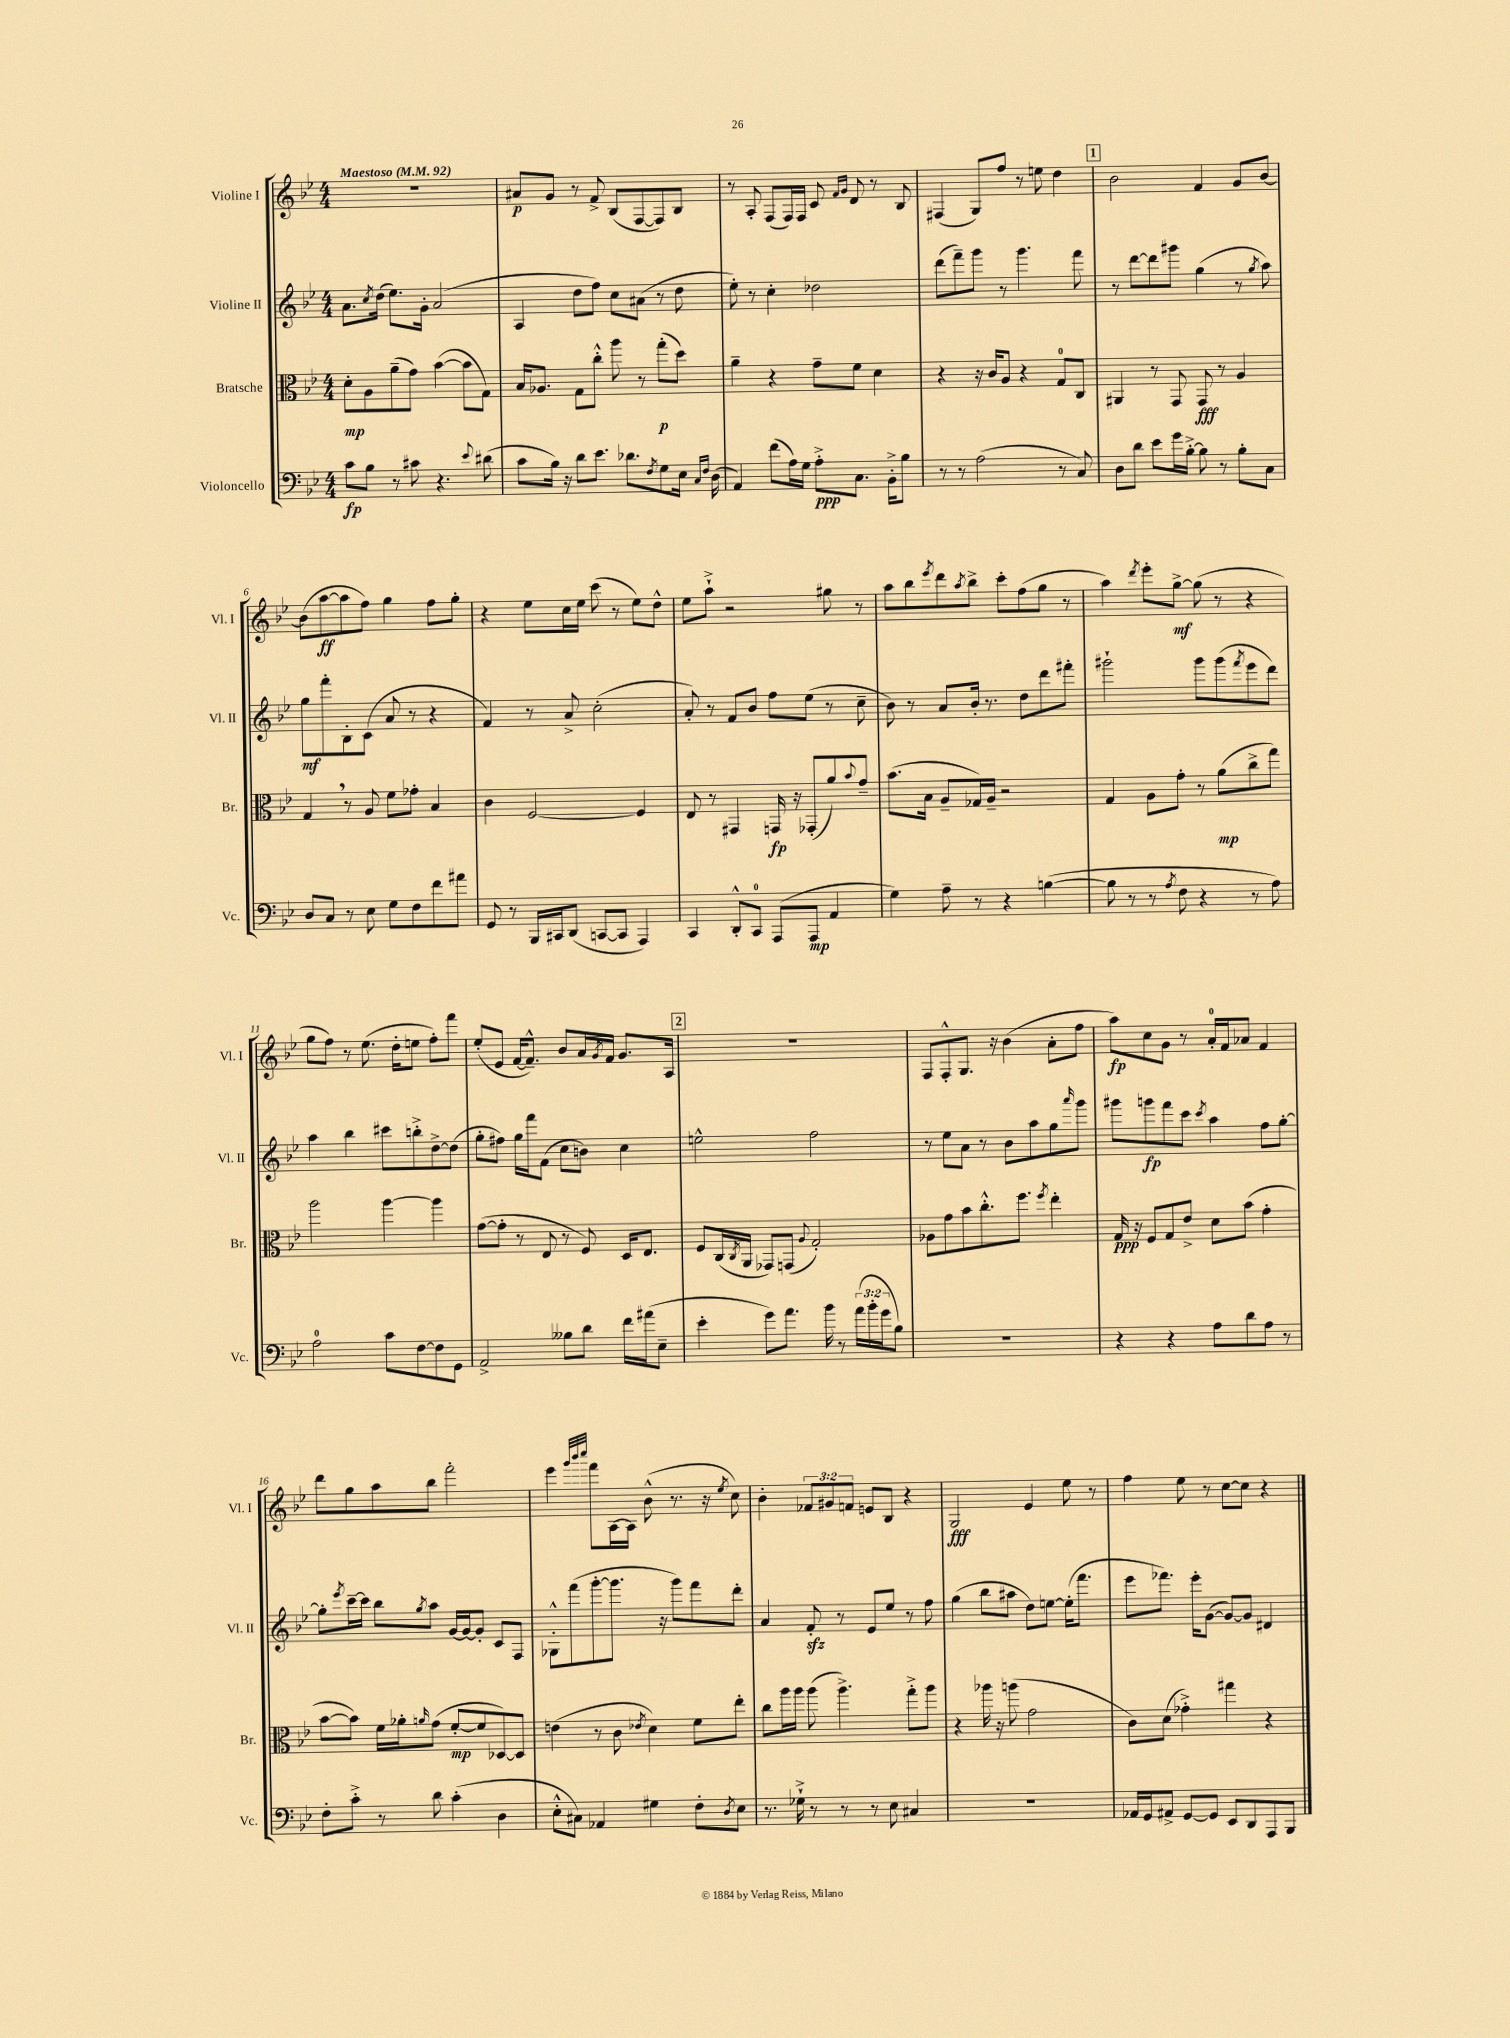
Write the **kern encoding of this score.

**kern	**dynam	**kern	**dynam	**kern	**dynam	**kern	**dynam
*part4	*part4	*part3	*part3	*part2	*part2	*part1	*part1
*staff4	*staff4	*staff3	*staff3	*staff2	*staff2	*staff1	*staff1
*I"Violoncello	*	*I"Bratsche	*	*I"Violine II	*	*I"Violine I	*
*I'Vc.	*	*I'Br.	*	*I'Vl. II	*	*I'Vl. I	*
*clefF4	*	*clefC3	*	*clefG2	*	*clefG2	*
*k[b-e-]	*	*k[b-e-]	*	*k[b-e-]	*	*k[b-e-]	*
*M4/4	*	*M4/4	*	*M4/4	*	*M4/4	*
*MM92	*	*MM92	*	*MM92	*	*MM92	*
=1	=1	=1	=1	=1	=1	=1	=1
!	!	!	!	!	!	!LO:TX:a:B:t=Maestoso	!
8c\L	fp	8d'\L	mp	8.a\L	.	1r	.
8B-\J	.	8A\	.	.	.	.	.
.	.	.	.	8qcc/	.	.	.
.	.	.	.	(16dd\Jk	.	.	.
8r	.	(8a~\	.	8.ee-\L)	.	.	.
8c#X\	.	8g\J)	.	.	.	.	.
.	.	.	.	16g'\Jk	.	.	.
4.r	.	([4b-\	.	(2a/	.	.	.
.	.	8b-\L]	.	.	.	.	.
8qqe-/	.	.	.	.	.	.	.
(8d#X\	.	8G\J)	.	.	.	.	.
=2	=2	=2	=2	=2	=2	=2	=2
8c\L	.	16B-/KL	.	4A/	.	8a#X/L	p
.	.	8.A-X/J	.	.	.	.	.
16B-\Jk)	.	.	.	.	.	8g/J	.
16r	.	.	.	.	.	.	.
8d\L	.	8G\L	.	8dd\L	.	8r	.
8.e-\J	.	8cc'^^\J	.	8ff\J)	.	8f^/	.
.	.	8aa\	.	8cc\L	.	(8B-/L	.
8.d-X\L	.	.	.	.	.	.	.
.	.	8r	.	(8a#X\J	.	[8F/	.
8qF/	.	.	.	.	.	.	.
8G\	.	(8gg'\L	p	8r	.	8F/])	.
16E-\Jk	.	8dd\J)	.	8dd\	.	8B-/J	.
16qqC/LL	.	.	.	.	.	.	.
16qqF/JJ	.	.	.	.	.	.	.
(16D\	.	.	.	.	.	.	.
=3	=3	=3	=3	=3	=3	=3	=3
4AA/)	.	4a~\	.	8ee-'\)	.	8r	.
.	.	.	.	8r	.	8A'/	.
(8f\L	.	4r	.	4cc'\	.	(8F/L	.
16A\L)	.	.	.	.	.	16F/L)	.
16G\JJ	.	.	.	.	.	16F/JJ	.
8A'^\L	ppp	8g~\L	.	2dd-X\	.	8c/	.
.	.	.	.	.	.	16qqf/LL	.
.	.	.	.	.	.	16qqg/JJ	.
8.C\J	.	8f\J	.	.	.	8d/	.
.	.	4d\	.	.	.	8r	.
16BB-'^\KL	.	.	.	.	.	.	.
8B-\J	.	.	.	.	.	8B-/	.
=4	=4	=4	=4	=4	=4	=4	=4
8r	.	4r	.	(8ddd\L	.	(4F#X/	.
8r	.	.	.	8fff~\)	.	.	.
(2A\	.	16r	.	8ggg\J	.	8G/L)	.
.	.	16c/KL	.	.	.	.	.
.	.	8A/J	.	8r	.	8ff/J	.
.	.	4r	.	4.ggg\	.	8r	.
.	.	.	.	.	.	8een\	.
8r	.	8G/L	.	.	.	4dd\	.
8C/)	.	8C/J	.	8fff\	.	.	.
!!LO:REH:place=s1:t=1
=5	=5	=5	=5	=5	=5	=5	=5
8D\L	.	4AA#X/	.	8r	.	2b-\	.
8d\J	.	.	.	[8ddd\L	.	.	.
8e-\L	.	8r	.	8ddd\]	.	.	.
16g\L	.	8GG/	.	8ggg#X\J	.	.	.
[16B-'^\JJ	.	.	.	.	.	.	.
8B-\]	.	8GG/	fff	(4gg\	.	4f/	.
8r	.	8r	.	.	.	.	.
8B-'\L	.	4A/	.	8r	.	8g/L	.
.	.	.	.	8qgg/	.	.	.
8C\J	.	.	.	8aa\)	.	[8b-/J	.
!!LO:LB:g=z
=6	=6	=6	=6	=6	=6	=6	=6
8D/L	.	4G,/	.	8gg\L	mf	(8b-\L]	.
8C/J	.	.	.	8fff'\	.	[8aa\	ff
8r	.	8r	.	8B-'\	.	8aa\]	.
8E-\	.	8A/	.	(8c\J	.	8ff\J)	.
8G\L	.	8f\L	.	8a/	.	4gg\	.
8F\	.	8g-X'\J	.	8r	.	.	.
8f\	.	4B-/	.	4r	.	8ff\L	.
8a#X\J	.	.	.	.	.	8gg'\J	.
=7	=7	=7	=7	=7	=7	=7	=7
8GG/	.	4c\	.	4f/)	.	4r	.
8r	.	.	.	.	.	.	.
16BBB-/LL	.	[2F/	.	8r	.	8ee-\L	.
16CC#X/J	.	.	.	.	.	.	.
(8DD/J	.	.	.	8a^/	.	16cc\L	.
.	.	.	.	.	.	16ee-\JJ	.
[8CCn/L	.	.	.	(2cc'\	.	(8ccc\	.
8CC/J]	.	.	.	.	.	8r	.
4AAA/)	.	4F/]	.	.	.	8ee-\L)	.
.	.	.	.	.	.	8dd^^\J	.
=8	=8	=8	=8	=8	=8	=8	=8
4CC/	.	8E-/	.	8a'/)	.	8ee-\L	.
.	.	8r	.	8r	.	8aa`^\J	.
8DD'^^/L	.	4GG#X/	.	8f/L	.	2r	.
8CC/J	.	.	.	8b-/J	.	.	.
(8AAA/L	.	16GGn/	fp	8ff\L	.	.	.
.	.	16r	.	.	.	.	.
8AAA/J	mp	(8GG-X'/L	.	(8ee-\J	.	.	.
4AA/	.	8a/)	.	8r	.	8gg#X\	.
.	.	8qqb-/	.	.	.	.	.
.	.	8g~/J	.	8cc~\	.	8r	.
=9	=9	=9	=9	=9	=9	=9	=9
4G\)	.	(8.b-\L	.	8b-\)	.	8aa\L	.
.	.	.	.	8r	.	8bb-\	.
.	.	16B-\Jk	.	.	.	.	.
.	.	.	.	.	.	8qeee-/	.
8A~\	.	8A~/L	.	8a/L	.	8ddd\	.
.	.	.	.	.	.	8qaa/	.
8r	.	16G-X/L)	.	16b-'/Jk	.	8bb-^\J	.
.	.	16A~/JJ	.	8.r	.	.	.
4r	.	2r	.	.	.	8ccc'\L	.
.	.	.	.	8dd\L	.	(8ff\	.
([4Bn\	.	.	.	8ddd\	.	8gg\J	.
.	.	.	.	8fff#X'\J	.	8r	.
=10	=10	=10	=10	=10	=10	=10	=10
8B\]	.	4G/	.	2ggg#X`\	.	4aa\)	.
8r	.	.	.	.	.	.	.
.	.	.	.	.	.	8qddd/	.
8r	.	8A\L	.	.	.	8eee-'\L	.
8qA/	.	.	.	.	.	.	.
8F\	.	8g'\J	.	.	.	[8gg^\J	mf
4r	.	8r	.	8ggg#\L	.	(8gg\]	.
.	.	(8a\L	mp	(8ggg#\	.	8r	.
.	.	.	.	8qfff/	.	.	.
8r	.	8cc^\	.	8eee-\	.	4r	.
8A\)	.	8gg\J)	.	8ddd\J)	.	.	.
!!LO:LB:g=z
=11	=11	=11	=11	=11	=11	=11	=11
2A\	.	2aa\	.	4aa\	.	8gg\L	.
.	.	.	.	.	.	8ff\J)	.
.	.	.	.	4bb-\	.	8r	.
.	.	.	.	.	.	(8.ee-\	.
8c\L	.	[4aa\	.	8ccc#X\L	.	.	.
.	.	.	.	.	.	16dd'\KL	.
[8F\	.	.	.	8bbn'^\	.	8een\J	.
8F\]	.	4aa\]	.	[8dd^\	.	8ff'\L)	.
8GG\J	.	.	.	(8dd\J]	.	8fff\J	.
=12	=12	=12	=12	=12	=12	=12	=12
2AA^/	.	([8g\L	.	8gg'\L	.	(8ee-'/L	.
.	.	8g'\J]	.	8ff#X\J)	.	8e-/J	.
.	.	8r	.	16gg\LL	.	[16f/KL	.
.	.	.	.	16fff\J	.	8.f~^^/J])	.
.	.	8E-/	.	(8f\J	.	.	.
8B--X\L	.	8r	.	8cc\L	.	8b-/L	.
8d\J	.	8F/)	.	8bn\J)	.	16a/L	.
.	.	.	.	.	.	8qg/	.
.	.	.	.	.	.	16f/JJ	.
16f\LL	.	16D/KL	.	4cc\	.	8.g/L	.
(16a#X\J	.	8.E-/J	.	.	.	.	.
8E-~\J	.	.	.	.	.	.	.
.	.	.	.	.	.	16A/Jk	.
!!LO:REH:place=s1:t=2
=13	=13	=13	=13	=13	=13	=13	=13
4e-'\	.	8F/L	.	2een^^\	.	1r	.
.	.	(16C/L	.	.	.	.	.
.	.	8qC/	.	.	.	.	.
.	.	16AA/JJ	.	.	.	.	.
8g\L)	.	8GG-X/L)	.	.	.	.	.
8.a\J	.	(8GGn/J	.	.	.	.	.
.	.	8qqA/	.	.	.	.	.
.	.	2G'/)	.	2ff\	.	.	.
16b-\	.	.	.	.	.	.	.
8r	.	.	.	.	.	.	.
(24a\LL	.	.	.	.	.	.	.
24b-'\	.	.	.	.	.	.	.
24g\J	.	.	.	.	.	.	.
8B-\J)	.	.	.	.	.	.	.
=14	=14	=14	=14	=14	=14	=14	=14
1r	.	8A-X\L	.	8r	.	8F/L	.
.	.	8g\	.	8ee-\L	.	8F'^^/	.
.	.	8b-\	.	8a\J	.	8.G/J	.
.	.	8.cc'^^\	.	8r	.	.	.
.	.	.	.	.	.	16r	.
.	.	.	.	8b-\L	.	(4b-\	.
.	.	8.ff\J	.	.	.	.	.
.	.	.	.	8aa\	.	.	.
.	.	8qff/	.	.	.	.	.
.	.	4ee-'\	.	8gg\	.	8a'\L	.
.	.	.	.	16qqaaa/	.	.	.
.	.	.	.	8ggg\J	.	8ff\J	.
=15	=15	=15	=15	=15	=15	=15	=15
4r	.	16G/	ppp	8ggg#X\L	.	8aa\L)	fp
.	.	16r	.	.	.	.	.
.	.	8F/L	.	8gggn\	fp	8cc\	.
4r	.	8G/	.	8fff\	.	8g\J	.
.	.	8e-^/J	.	8ccc\J	.	8r	.
.	.	.	.	8qccc/	.	.	.
8A\L	.	8d\L	.	4aa\	.	16a'/LL	.
.	.	.	.	.	.	16f/J	.
8d\	.	(8b-\J	.	.	.	8a-X/J	.
8A\J	.	4g'\	.	8ff\L	.	4f/	.
8r	.	.	.	[8gg'\J	.	.	.
!!LO:LB:g=z
=16	=16	=16	=16	=16	=16	=16	=16
8F'\L	.	[8b-\L	.	8gg'\L]	.	8ddd\L	.
.	.	.	.	8qeee-/	.	.	.
8c'^\J	.	8b-\J])	.	[16ccc~\L	.	8gg\	.
.	.	.	.	16ccc\JJ]	.	.	.
8r	.	16f\LL	.	8bb-\L	.	8aa\	.
.	.	16a-X'\J	.	.	.	.	.
.	.	16qqan/	.	8qgg/	.	.	.
8d\	.	(8g\J	.	8aa\J	.	8bb-\J	.
(4c'\	.	[8f'/L	mp	[16g/LL	.	2fff'\	.
.	.	.	.	16g/J_	.	.	.
.	.	8f/]	.	8g'/J]	.	.	.
4D\	.	[8D-X/)	.	8c/L	.	.	.
.	.	8D-/J]	.	8F/J	.	.	.
=17	=17	=17	=17	=17	=17	=17	=17
8E-'^^\L	.	(4en\	.	8G-X'^^\L	.	4eee-\	.
8C#X\J)	.	.	.	(8fff\	.	.	.
.	.	.	.	.	.	32qqggg/LLL	.
.	.	.	.	.	.	32qqbbb-/	.
.	.	.	.	.	.	32qqcccc/JJJ	.
4AA-X/	.	8r	.	[8ggg'\	.	8fff\L	.
.	.	8c\	.	8.ggg\J]	.	[16A\L	.
.	.	.	.	.	.	16A\JJ]	.
.	.	8qe-X/	.	.	.	.	.
4G#X\	.	4d\)	.	.	.	(8b-^^\	.
.	.	.	.	16r	.	.	.
.	.	.	.	8ggg\L)	.	8.r	.
8F'\L	.	8f\L	.	8fff\	.	.	.
.	.	.	.	.	.	16r	.
8qD/	.	.	.	.	.	8qee-/	.
8E-\J	.	8ee-'\J	.	8ddd'\J	.	8cc\)	.
=18	=18	=18	=18	=18	=18	=18	=18
8.r	.	8cc\L	.	4a/	.	4b-'\	.
.	.	16aa\L	.	.	.	.	.
16G-X`^\	.	16aa\JJ	.	.	.	.	.
8r	.	(8aa\	.	8fzz'/	.	12f-X/L	.
.	.	.	.	.	.	12g#X/	.
8r	.	4.aa^\)	.	8r	.	.	.
.	.	.	.	.	.	12fn/J	.
8r	.	.	.	8e-/L	.	8en/L	.
8E-\	.	.	.	8ee-/J	.	8B-/J	.
4C#X/	.	8gg'^\L	.	8r	.	4r	.
.	.	8aa\J	.	8ff\	.	.	.
=19	=19	=19	=19	=19	=19	=19	=19
1r	.	4r	.	(4gg\	.	2G/	fff
.	.	16aa-X\	.	8bb-\L	.	.	.
.	.	16r	.	.	.	.	.
.	.	(8aan\	.	8aa#X\J	.	.	.
.	.	2g\	.	8dd\L)	.	4e-/	.
.	.	.	.	[8een\J	.	.	.
.	.	.	.	(16ee'\KL]	.	8ee-\	.
.	.	.	.	8.fff\J	.	.	.
.	.	.	.	.	.	8r	.
=20	=20	=20	=20	=20	=20	=20	=20
16AA-X/LL	.	8c\L)	.	8eee-\L	.	4ff\	.
16GG/J	.	.	.	.	.	.	.
8AA#X^/J	.	(8d\J	.	8.fff-X\J)	.	.	.
[8GG/L	.	4g-X'^\)	.	.	.	8ee-\	.
.	.	.	.	16eee-'\KL	.	.	.
8GG/J]	.	.	.	([8g\J	.	8r	.
8EE-/L	.	4gg#X\	.	8g/L_)	.	[8cc\L	.
8DD/	.	.	.	8g/J]	.	8cc\J]	.
8AAA/	.	4r	.	4d#X/	.	4r	.
8BBB-/J	.	.	.	.	.	.	.
==	==	==	==	==	==	==	==
*-	*-	*-	*-	*-	*-	*-	*-
